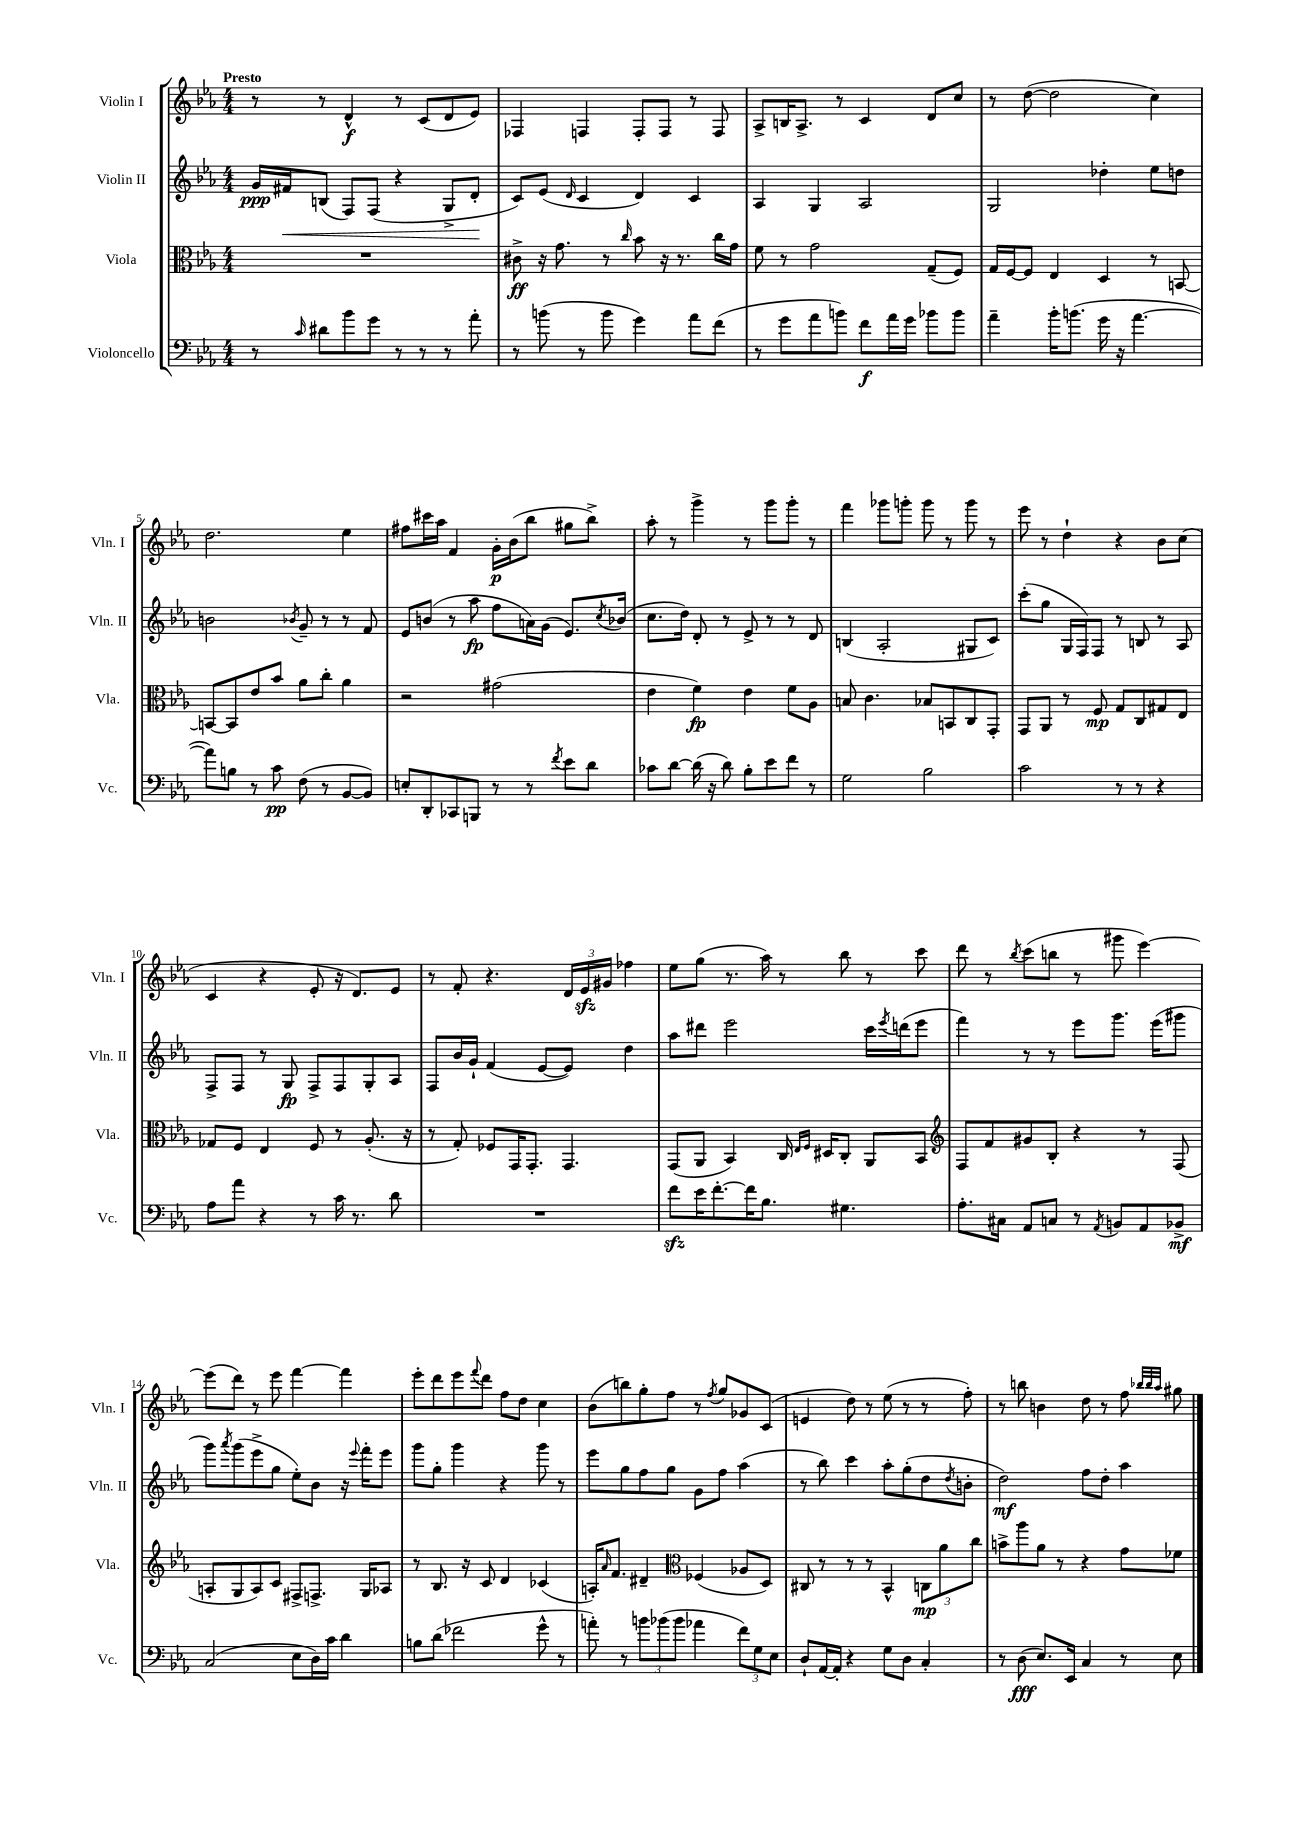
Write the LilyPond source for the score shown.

<<
\new StaffGroup <<
\new Staff = "s0" \with { instrumentName = "Violin I" shortInstrumentName = "Vln. I" } {
    \clef treble \key ees \major \numericTimeSignature \time 4/4 \tempo "Presto"
    r8 r8 d'4-^\f r8 c'8( d'8 ees'8) |
    fes4 f4 f8-. f8 r8 f8 |
    aes8-> b16 aes8.-> r8 c'4 d'8 c''8 |
    r8 d''8~( d''2 c''4) |
    d''2. ees''4 |
    fis''8 cis'''16 aes''16 f'4 g'16-.\p bes'16( bes''8 gis''8 bes''8->) |
    aes''8-. r8 g'''4-> r8 g'''8 g'''8-. r8 |
    f'''4 ges'''8 g'''8-. g'''8 r8 g'''8 r8 |
    ees'''8 r8 d''4-! r4 bes'8 c''8( |
    c'4 r4 ees'8-. r16 d'8.) ees'8 |
    r8 f'8-. r4. \tuplet 3/2 { d'16 ees'16\sfz gis'16 } fes''4 |
    ees''8 g''8( r8. aes''16) r8 bes''8 r8 c'''8 |
    d'''8 r8 \acciaccatura { bes''8 } c'''8( b''8 r8 gis'''8 ees'''4~) |
    ees'''8( d'''8) r8 ees'''8 f'''4~ f'''4 |
    ees'''8-. d'''8 ees'''8 \appoggiatura { f'''8 } d'''8 f''8 d''8 c''4 |
    bes'8( b''8) g''8-. f''8 r8 \acciaccatura { f''8 } g''8 ges'8 c'8( |
    e'4 d''8) r8 ees''8( r8 r8 f''8-.) |
    r8 b''8 b'4 d''8 r8 f''8 \grace { bes''32 bes''32 aes''32 } gis''8 \bar "|." |
}
\new Staff = "s1" \with { instrumentName = "Violin II" shortInstrumentName = "Vln. II" } {
    \clef treble \key ees \major \numericTimeSignature \time 4/4
    g'16\ppp fis'16\< b8( f8) f8( r4 g8-> d'8-.\! |
    c'8) ees'8( \grace { d'16 } c'4 d'4) c'4 |
    aes4 g4 aes2 |
    g2 des''4-. ees''8 d''8 |
    b'2 \acciaccatura { bes'8 } g'8-- r8 r8 f'8 |
    ees'8 b'8( r8 aes''8\fp f''8 a'16) g'16( ees'8.) \acciaccatura { c''8 } bes'16( |
    c''8. d''16) d'8-. r8 ees'8-> r8 r8 d'8 |
    b4( aes2-. gis8 c'8) |
    c'''8-.( g''8 g16 f16) f8 r8 b8 r8 aes8 |
    f8-> f8 r8 g8\fp f8-> f8 g8-. aes8 |
    f8 bes'16 g'16-! f'4( ees'8~ ees'8) d''4 |
    aes''8 dis'''8 ees'''2 c'''16 \acciaccatura { ees'''8 } d'''16( ees'''8 |
    f'''4) r8 r8 ees'''8 g'''8. ees'''16( gis'''8 |
    g'''8) \acciaccatura { aes'''8 } g'''8( ees'''8-> g''8 ees''8-.) bes'8 r16 \appoggiatura { ees'''8 } f'''16-. ees'''8 |
    g'''8 g''8-. g'''4 r4 g'''8 r8 |
    ees'''8 g''8 f''8 g''8 g'8 f''8 aes''4( |
    r8 bes''8) c'''4 aes''8-. g''8-.( d''8 \acciaccatura { d''8 } b'8-. |
    d''2\mf) f''8 d''8-. aes''4 \bar "|." |
}
\new Staff = "s2" \with { instrumentName = "Viola" shortInstrumentName = "Vla." } {
    \clef alto \key ees \major \numericTimeSignature \time 4/4
    R1 |
    cis'8->\ff r16 g'8. r8 \grace { c''16 } bes'8 r16 r8. c''16 g'16 |
    f'8 r8 g'2 g8--( f8) |
    g16 f16~ f8 ees4 d4 r8 b,8~ |
    b,8~ b,8 ees'8 bes'8 aes'8 c''8-. aes'4 |
    r2 gis'2( |
    ees'4 f'4\fp) ees'4 f'8 aes8 |
    b8 c'4. bes8 b,8 c8 g,8-. |
    g,8 aes,8 r8 f8\mp g8 c8 gis8 ees8 |
    ges8 f8 ees4 f8 r8 aes8.-.( r16 |
    r8 g8-.) fes8 g,16 g,8.-. g,4. |
    g,8( aes,8 bes,4) c16 \grace { ees16 f16 } dis16 c8-. aes,8 bes,8 |
    \clef treble f8 f'8 gis'8 bes8-. r4 r8 f8( |
    a8-. g8 a8) c'8 fis8-> f8.-> g16 aes8 |
    r8 bes8. r16 c'8 d'4 ces'4( |
    a16-.) \grace { aes'16 } f'8. dis'4-- \clef alto fes4( aes8 d8) |
    cis8 r8 r8 r8 bes,4-^ \tuplet 3/2 { c8\mp aes'8 c''8 } |
    b'8-> aes''8 aes'8 r8 r4 g'8 fes'8 \bar "|." |
}
\new Staff = "s3" \with { instrumentName = "Violoncello" shortInstrumentName = "Vc." } {
    \clef bass \key ees \major \numericTimeSignature \time 4/4
    r8 \grace { c'16 } dis'8 bes'8 g'8 r8 r8 r8 aes'8-. |
    r8 b'8( r8 b'8 g'4) aes'8 f'8( |
    r8 g'8 aes'8 b'8) f'8\f aes'16 g'16 bes'8 bes'8 |
    aes'4-- bes'16-. b'8.( g'16 r16 aes'4.~ |
    aes'8) b8 r8 c'8\pp f8( r8 bes,8~ bes,8) |
    e8-. d,8-. ces,8 b,,8 r8 r8 \acciaccatura { f'8 } ees'8 d'8 |
    ces'8 d'8~ d'16( r16 d'8) bes8-. ees'8 f'8 r8 |
    g2 bes2 |
    c'2 r8 r8 r4 |
    aes8 aes'8 r4 r8 c'16 r8. d'8 |
    R1 |
    f'8\sfz ees'16 f'8.~-. f'16 bes8. gis4. |
    aes8.-. cis16 aes,8 c8 r8 \acciaccatura { aes,8 } b,8 aes,8 bes,8->\mf |
    c2( ees8 d16) c'16 d'4 |
    b8 d'8( fes'2 g'8-^ r8 |
    a'8-.) r8 \tuplet 3/2 { b'8 bes'8( bes'8 } aes'4 \tuplet 3/2 { f'8) g8 ees8 } |
    d8-! aes,16~ aes,16-. r4 g8 d8 c4-. |
    r8 d8\fff( ees8.) ees,16 c4 r8 ees8 \bar "|." |
}
>>
>>
